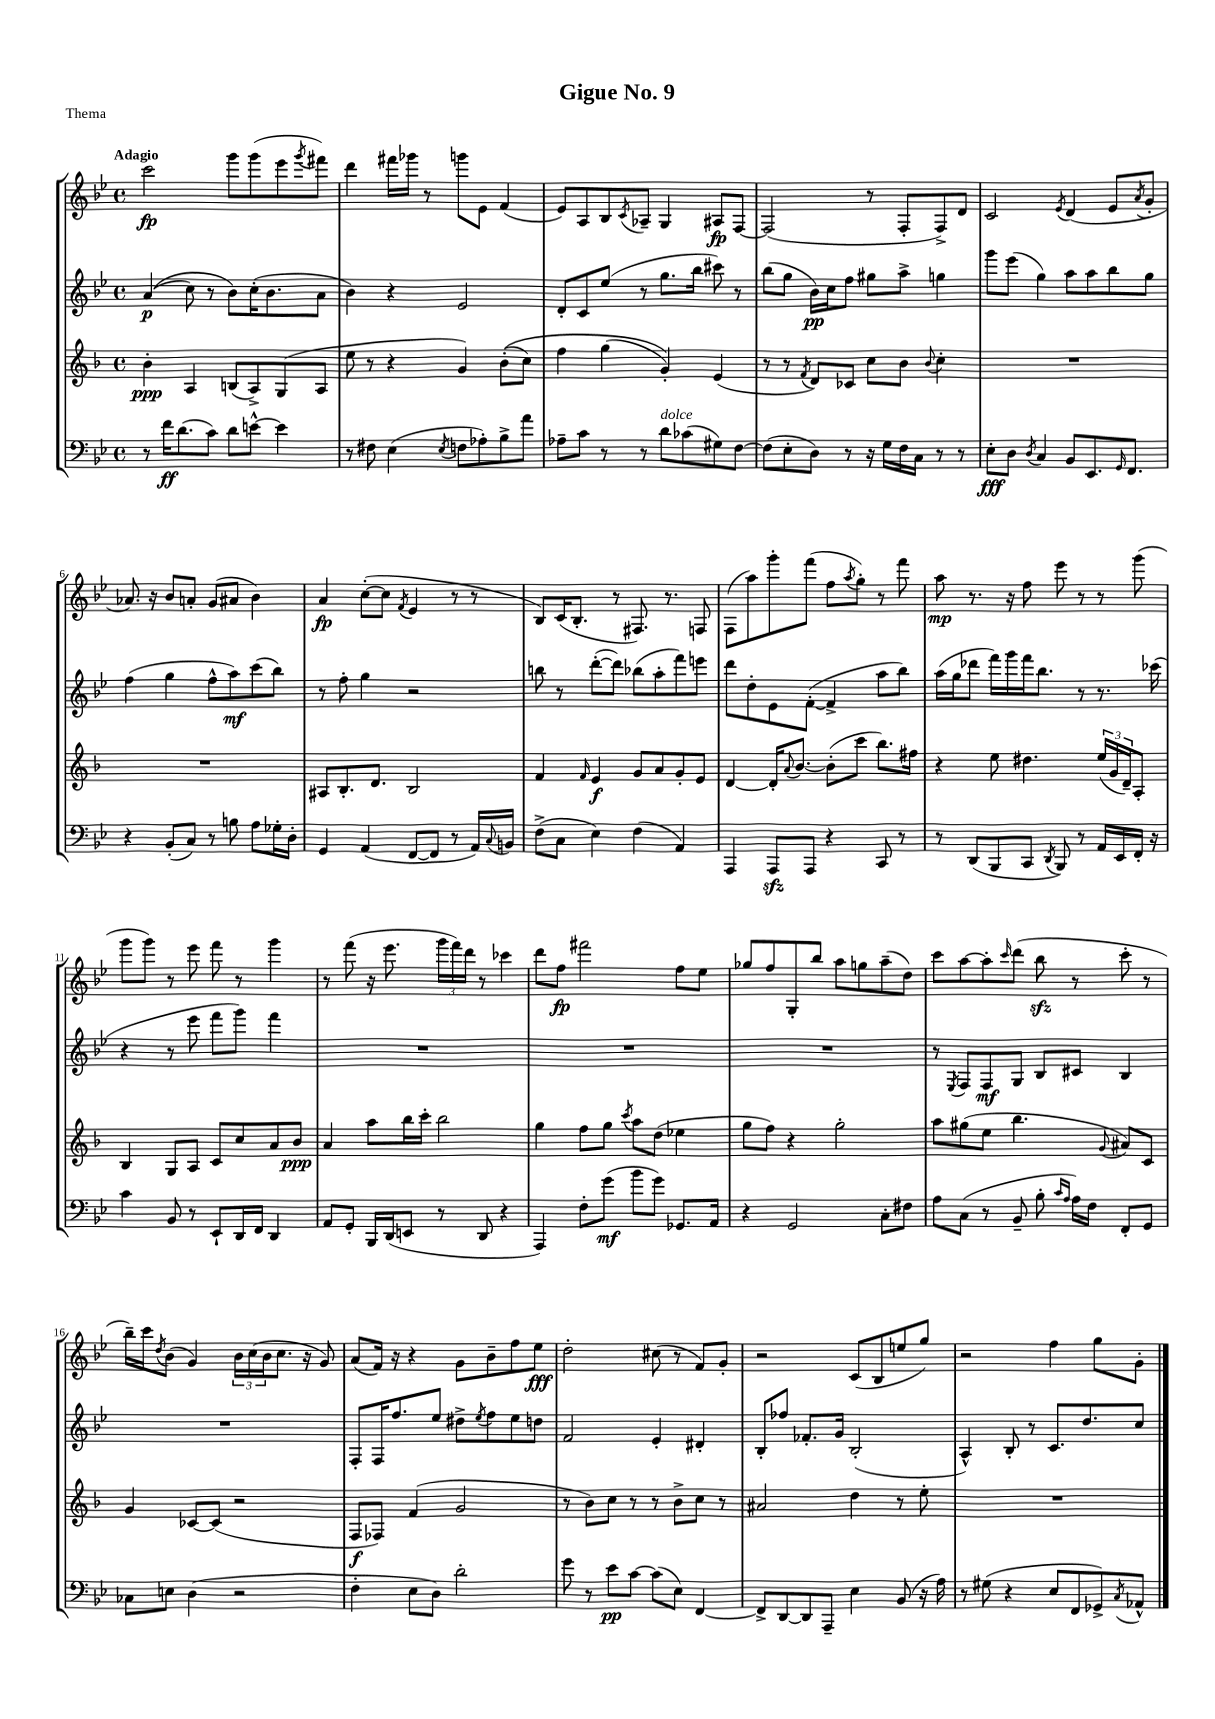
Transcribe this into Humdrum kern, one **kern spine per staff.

**kern	**kern	**kern	**kern
*staff4	*staff3	*staff2	*staff1
*clefF4	*clefG2	*clefG2	*clefG2
*k[b-e-]	*k[b-]	*k[b-e-]	*k[b-e-]
*M4/4	*M4/4	*M4/4	*M4/4
*met(c)	*met(c)	*met(c)	*met(c)
8r	4b-'	&((4a	2ccc
16f	.	.	.
(8.d	.	.	.
.	4A	8cc)	.
8c)	.	8r	.
8d	(8B	8b-&)	8ggg
[8e^^	8A^)	(16cc'	(8ggg
.	.	8.b-	.
4e]	(8G	.	8eee-
.	.	.	8qggg
.	8A	8a	8fff#)
=	=	=	=
8r	8ee	4b-)	4ddd
8F#	8r	.	.
(4E-	4r	4r	16fff#
.	.	.	16ggg-
.	.	.	8r
8qE-	.	.	.
8F	4g)	2e-	8ggg
8A-')	.	.	8e-
8B-^	&((8b-'	.	(4f
8a	8cc)	.	.
=	=	=	=
8A-~	4ff	8d'	8e-)
8c	.	8c	8A
8r	(4gg	(8ee-	8B-
.	.	.	8qc
8r	.	8r	8A-~
8d	4g')&)	8.gg	4G
(8c-	.	.	.
.	.	16bb-	.
8G#)	(4e	8ccc#)	8A#
[8F	.	8r	[8F
=	=	=	=
(8F]	8r	(8bb-	(2F]
8E-'	8r	8gg	.
.	8qf	.	.
8D)	8d)	16b-)	.
.	.	16cc	.
8r	8c-	8ff	.
16r	8cc	8gg#	8r
16G	.	.	.
16F	8b-	8aa^	8F'
16C	.	.	.
.	8qqb-	.	.
8r	4cc'	4gg	8F^)
8r	.	.	8d
=	=	=	=
8E-'	1r	8ggg	2c
8D	.	(8eee-	.
8qD	.	.	.
4C	.	4gg)	.
.	.	.	8qe-
8BB-	.	8aa	(4d
8.EE-	.	8aa	.
.	.	8bb-	8e-
16qqGG	.	.	.
8.FF	.	.	.
.	.	.	8qa
.	.	8gg	8g'
=	=	=	=
4r	1r	(4ff	8.a-)
.	.	.	16r
(8BB-'	.	4gg	8b-
8C)	.	.	8a'
8r	.	8ff^^	(8g
8B	.	8aa)	8a#
8A	.	(8ccc	4b-)
16G-'	.	8bb-)	.
16D'	.	.	.
=	=	=	=
4GG	8A#	8r	4a
.	8.B-'	8ff'	.
(4AA	.	4gg	([8cc'
.	8.d	.	.
.	.	.	8cc]
.	.	.	8qf
[8FF	2B-	2r	4e-
8FF]	.	.	.
8r	.	.	8r
16AA)	.	.	8r
8qqC	.	.	.
16BB	.	.	.
=	=	=	=
(8F^	4f	8bb	8B-)
8C	.	8r	(16c
.	.	.	8.B-'
.	16qqf	.	.
4E-)	4e	([8ddd'	.
.	.	8ddd])	8r
(4F	8g	(8bb-	8.F#)
.	8a	8aa'	.
.	.	.	8.r
4AA)	8g'	8fff)	.
.	8e	8eee	8F
=	=	=	=
4AAA	[4d	8ddd	(8F
.	.	8dd'	8aa)
8AAA	16d']	8e-	8ggg'
.	8qqa	.	.
.	[8.b-	.	.
8AAA	.	([8f'	(8fff
4r	(8b-']	4f^]	8ff
.	.	.	8qaa
.	8ccc	.	8gg')
8CC	8.bb-)	8aa	8r
8r	.	8bb-)	8fff
.	16ff#	.	.
=	=	=	=
8r	4r	(16aa	8aa
.	.	16gg	.
(8DD	.	8ddd-	8.r
8BBB-	8ee	16fff)	.
.	.	16ggg	16r
8CC	4.dd#	16fff	8ff
.	.	8.bb-	.
8qDD	.	.	.
8BBB-)	.	.	8eee-
8r	.	8r	8r
16AA	(24ee	8.r	8r
.	24g	.	.
16EE-	.	.	.
.	24d~)	.	.
16FF'	8A'	.	(8ggg
16r	.	(16ccc-	.
=	=	=	=
4c	4B-	4r	8ggg
.	.	.	8ggg)
8BB-	8G	8r	8r
8r	8A	8eee-	8eee-
8EE-`	8c	8fff	8fff
16DD	8cc	8ggg)	8r
16FF	.	.	.
4DD	8a	4fff	4ggg
.	8b-	.	.
=	=	=	=
8AA	4a	1r	8r
8GG'	.	.	(8fff
16BBB-	8aa	.	16r
(16DD	.	.	8.eee-
8EE	16bb-	.	.
.	16ccc'	.	.
8r	2bb-	.	24ggg
.	.	.	24fff)
.	.	.	24ddd
8DD	.	.	8r
4r	.	.	4ccc-
=	=	=	=
4AAA)	4gg	1r	8ddd
.	.	.	8ff
8F'	8ff	.	2fff#
(8g	8gg	.	.
.	8qccc	.	.
8b-	8aa	.	.
8g)	(8dd	.	.
8.GG-	4ee-	.	8ff
.	.	.	8ee-
16AA	.	.	.
=	=	=	=
4r	8gg	1r	8gg-
.	8ff)	.	8ff
2GG	4r	.	8G'
.	.	.	8bb-
.	2gg'	.	8aa
.	.	.	8gg
8C'	.	.	(8aa~
8F#	.	.	8dd)
=	=	=	=
8A	8aa	8r	8ccc
.	.	8qE-	.
(8C	(8gg#	8F	[8aa
8r	8ee	8F	8aa']
.	.	.	16qqccc
8BB-~	4.bb-	8G	(8ddd
8B-'	.	8B-	8bb-
16qqc	.	.	.
16qqA	.	.	.
16A)	.	8c#	8r
16F	.	.	.
.	8qqg	.	.
8FF'	8a#)	4B-	8ccc'
8GG	8c	.	8r
=	=	=	=
8C-	4g	1r	16bb-~)
.	.	.	16ccc
.	.	.	8qdd
8E	.	.	(8b-
(4D	[8c-	.	4g)
.	(8c-]	.	.
2r	2r	.	24b-
.	.	.	(24cc
.	.	.	24b-
.	.	.	8.cc
.	.	.	16r
.	.	.	8g)
=	=	=	=
4F'	8F	8F'	(8a
.	8F-)	16F	16f)
.	.	8.ff	16r
8E-	(4f	.	4r
8D)	.	8ee-	.
2d'	2g	8dd#^	8g
.	.	8qee-	.
.	.	8ff	8b-~
.	.	8ee-	8ff
.	.	8dd	8ee-
=	=	=	=
8g	8r	2f	2dd'
8r	8b-)	.	.
8e-	8cc	.	.
[8c	8r	.	.
(8c]	8r	4e-'	(8cc#
8E-)	8b-^	.	8r
[4FF	8cc	4d#'	8f)
.	8r	.	8g'
=	=	=	=
8FF^]	2a#	8B-'	2r
[8DD	.	8ff-	.
8DD]	.	8.f-'	.
8AAA~	.	.	.
.	.	16g	.
4E-	4dd	(2B-'	(8c
.	.	.	8B-
(8BB-	8r	.	8ee
16r	8ee'	.	8gg)
16A)	.	.	.
=	=	=	=
8r	1r	4A^^)	2r
(8G#	.	.	.
4r	.	8B-'	.
.	.	8r	.
8E-	.	8.c	4ff
8FF	.	.	.
.	.	8.dd	.
8GG-^)	.	.	8gg
8qC	.	.	.
8AA-^^	.	8cc	8g'
==	==	==	==
*-	*-	*-	*-
